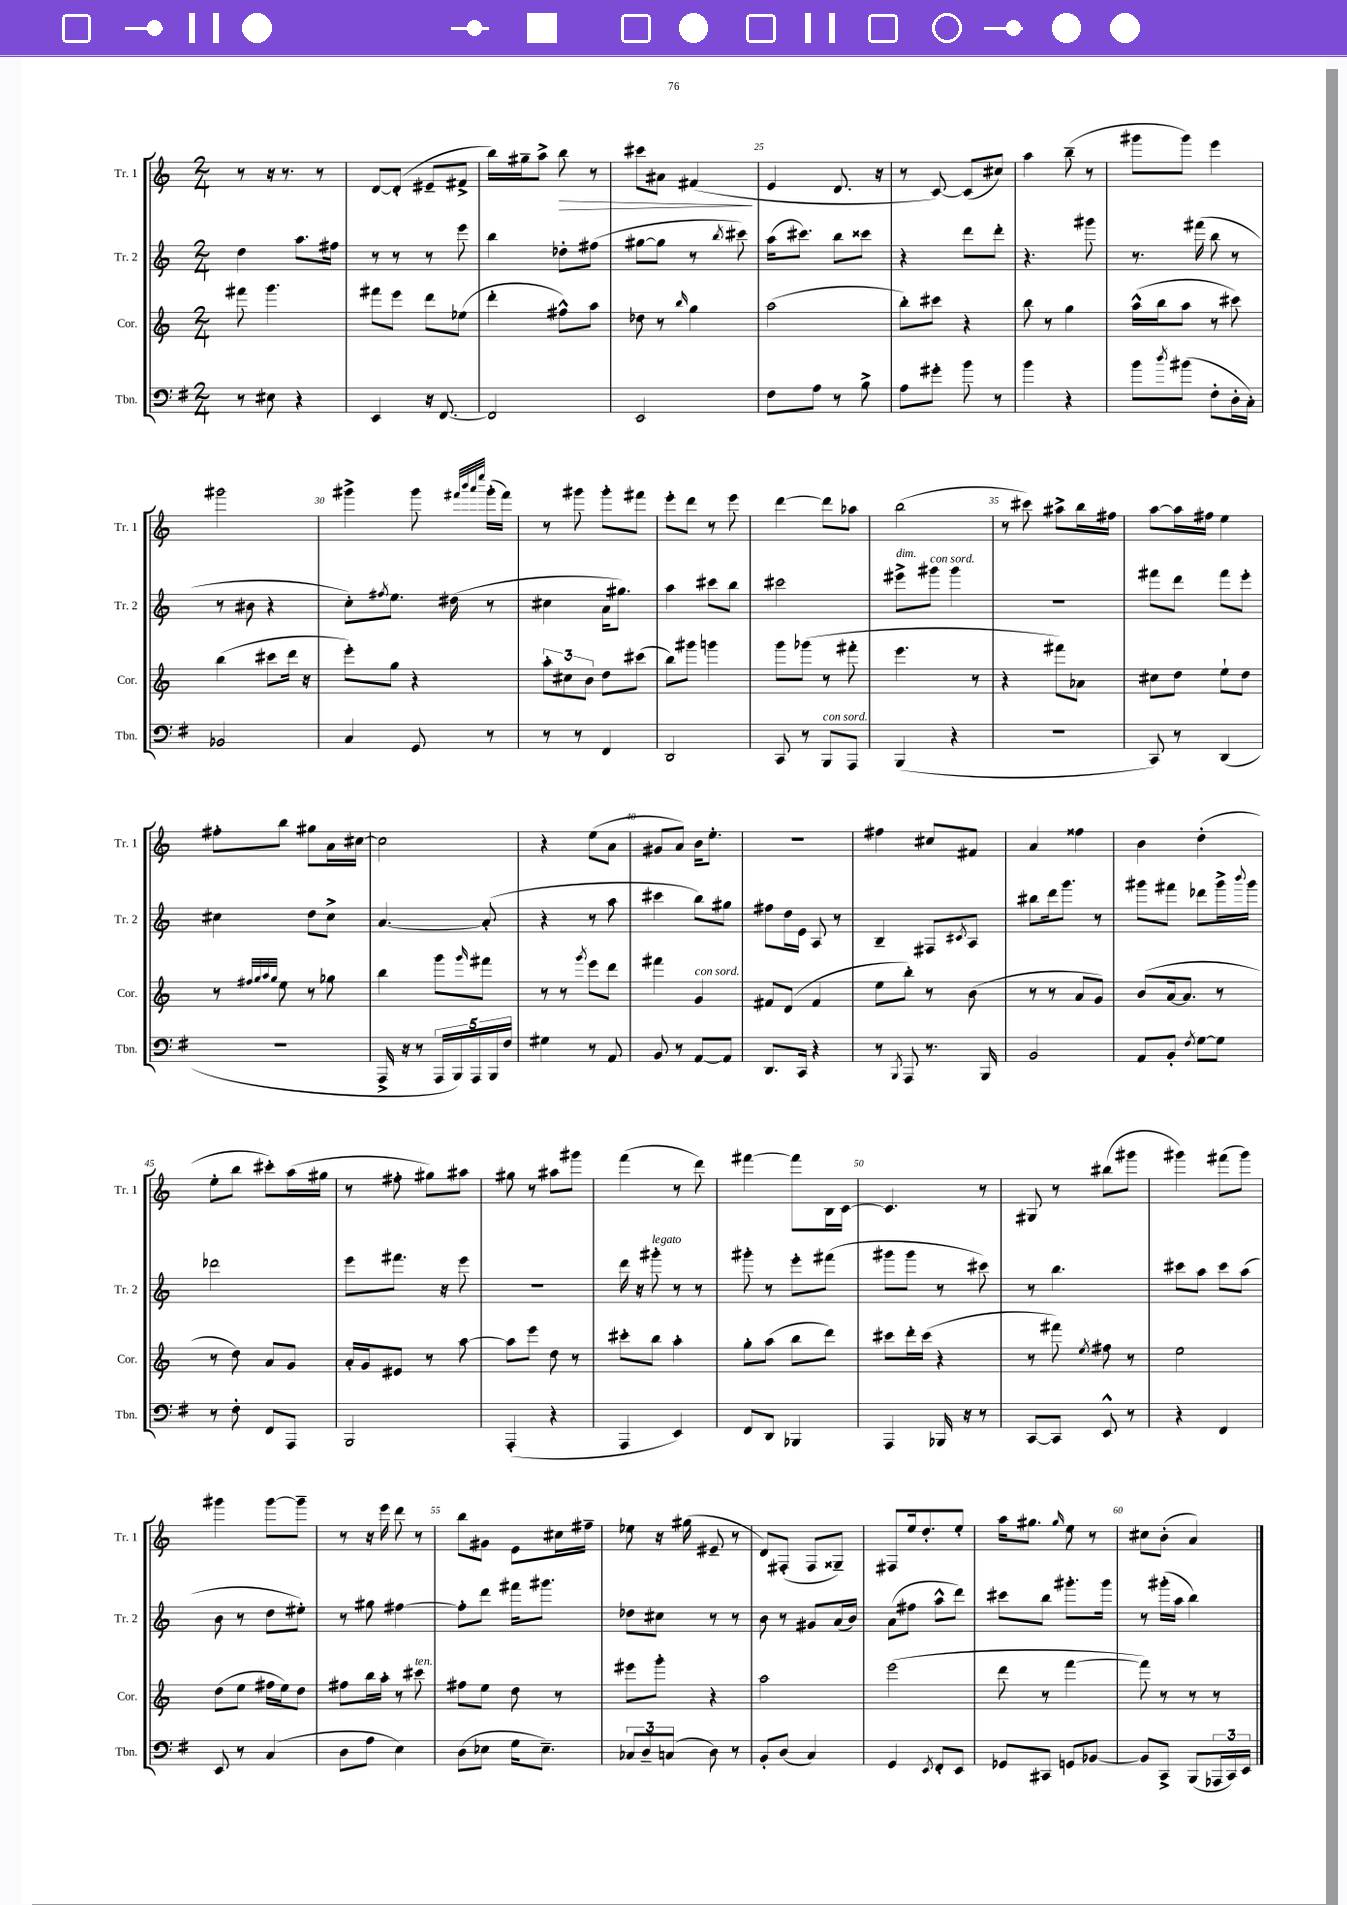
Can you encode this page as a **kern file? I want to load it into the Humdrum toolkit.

**kern	**kern	**kern	**kern	**dynam
*part4	*part3	*part2	*part1	*part1
*staff4	*staff3	*staff2	*staff1	*staff1
*I"Tbn.	*I"Cor.	*I"Tr. 2	*I"Tr. 1	*
*I'Tbn.	*I'Cor.	*I'Tr. 2	*I'Tr. 1	*
*clefF4	*clefG2	*clefG2	*clefG2	*
*k[f#]	*k[]	*k[]	*k[]	*
*M2/4	*M2/4	*M2/4	*M2/4	*
=21	=21	=21	=21	=21
8r	8fff#X\	4dd\	8r	.
8E#X\	4.ggg\	.	16r	.
.	.	.	8.r	.
4r	.	8.aa\L	.	.
.	.	.	8r	.
.	.	16ff#X\Jk	.	.
=22	=22	=22	=22	=22
4EE/	8fff#X\L	8r	[8d/L	.
.	8eee\J	8r	(8d'/J]	.
16r	8ddd\L	8r	8e#X~/L	.
[8.FF#/	.	.	.	.
.	(8ee-X\J	8eee\	8f#X^/J	.
=23	=23	=23	=23	=23
2FF#/]	4ddd'\	4bb\	16bb\LL)	.
.	.	.	16gg#X~\J	.
.	.	.	8aa^\J	.
!	!	!	!	!LO:HP:b
.	8ff#X^^\L)	8dd-X'\L	8bb\	>
.	8aa\J	(8ff#X\J	8r	.
=24	=24	=24	=24	=24
2EE/	8dd-X\	[8gg#X\L	8ccc#X\L	.
.	8r	8gg#\J]	8a#X\J	.
.	16qqbb/	.	.	.
.	4gg\	8r	(4f#X/	.
.	.	8qbb/	.	.
.	.	8ccc#X\)	.	.
.	.	.	.	]
=25	=25	=25	=25	=25
8F#\L	(2aa\	(16aa\KL	4e/	.
.	.	8.ccc#X\J)	.	.
8A\J	.	.	.	.
8r	.	8bb\L	8.d/	.
8B^\	.	8ccc##X\J	.	.
.	.	.	16r	.
=26	=26	=26	=26	=26
8A\L	8bb'\L)	4r	8r	.
8g#X'\J	8ccc#X\J	.	[8c/)	.
8b\	4r	8ddd\L	(8c/L]	.
8r	.	8ddd'\J	8cc#X/J)	.
=27	=27	=27	=27	=27
4b\	8bb\	4.r	4aa\	.
.	8r	.	.	.
4r	4gg\	.	(8bb~\	.
.	.	8ggg#X\	8r	.
=28	=28	=28	=28	=28
8b\L	(16aa^^\LL	8.r	8ggg#X\L	.
.	16bb\J	.	.	.
8qdd/	.	.	.	.
(8b#X\J	8aa\J	.	8ggg#\J)	.
.	.	(16fff#X\	.	.
8F#'\L	8r	8bb\	4eee\	.
16D'\L	8ccc#X\)	8r	.	.
16C'\JJ)	.	.	.	.
!!LO:LB:g=z
=29	=29	=29	=29	=29
2BB-X/	(4bb\	8r	2ggg#X\	.
.	.	8b#X\	.	.
.	8ccc#X\L	4r	.	.
.	16ddd\Jk	.	.	.
.	16r	.	.	.
=30	=30	=30	=30	=30
4C/	8eee'\L)	8cc'\L)	4ggg#X^\	.
.	.	8qff#X/	.	.
.	8gg\J	8.ee\J	.	.
8GG/	4r	.	8ggg#\	.
.	.	(16dd#X\	.	.
.	.	.	32qqfff#X/LLL	.
.	.	.	32qqbbb/	.
.	.	.	32qqaaa/	.
.	.	.	32qqeeee/JJJ	.
8r	.	8r	(16ggg#'\LL	.
.	.	.	16fff#\JJ)	.
=31	=31	=31	=31	=31
8r	12aa'\L	4cc#X\	8r	.
.	12cc#X\	.	.	.
8r	.	.	8ggg#X\	.
.	12b\J	.	.	.
4FF#/	8dd\L	16a\KL	8ggg#'\L	.
.	.	8.gg#X\J)	.	.
.	(8ccc#X\J	.	8fff#X\J	.
=32	=32	=32	=32	=32
2DD/	8bb\L)	4aa\	8eee'\L	.
.	8ggg#X\J	.	8ddd\J	.
.	4gggn\	8ccc#X\L	8r	.
.	.	8bb\J	8eee\	.
=33	=33	=33	=33	=33
8CC/	8ggg\L	2ccc#X\	[4ddd\	.
8r	(8ggg-X\J	.	.	.
!LO:TX:a:i:t=con sord.	!	!	!	!
8BBB/L	8r	.	8ddd\L]	.
8AAA/J	8fff#X'\	.	8aa-X\J	.
=34	=34	=34	=34	=34
!	!	!LO:TX:a:i:t=dim.	!	!
(4BBB/	4.eee\	8eee#X^\L	(2bb\	.
!	!	!LO:TX:a:i:t=con sord.	!	!
.	.	8ggg#X\J	.	.
4r	.	4ggg#\	.	.
.	8r	.	.	.
=35	=35	=35	=35	=35
2r	4r	2r	8r	.
.	.	.	8ccc#X\)	.
.	8fff#X\L)	.	8aa#X^\L	.
.	8a-X\J	.	16bb\L	.
.	.	.	16ff#X\JJ	.
=36	=36	=36	=36	=36
8CC/)	8cc#X\L	8fff#X\L	[8aa\L	.
8r	8dd\J	8ddd\J	16aa\L]	.
.	.	.	16ff#X\JJ	.
(4DD/	8ee`\L	8fff#\L	4ee\	.
.	8dd\J	8eee'\J	.	.
!!LO:LB:g=z
=37	=37	=37	=37	=37
2r	8r	4cc#X\	8ff#X'\L	.
.	32qqff#X/LLL	.	.	.
.	32qqgg/	.	.	.
.	32qqaa/	.	.	.
.	32qqgg/JJJ	.	.	.
.	8ee\	.	8bb\J	.
.	8r	8dd\L	8gg#X\L	.
.	8gg-X\	8cc#^\J	16a\L	.
.	.	.	[16cc#X\JJ	.
=38	=38	=38	=38	=38
16AAA^/	4bb\	[4.a/	2cc#\]	.
16r	.	.	.	.
8r	.	.	.	.
20AAA/LL	8ggg\L	.	.	.
20BBB/)	.	.	.	.
20AAA/	.	.	.	.
.	16qqggg/	.	.	.
.	8fff#X\J	(8a'/]	.	.
20BBB/	.	.	.	.
20F#/JJ	.	.	.	.
=39	=39	=39	=39	=39
4G#X\	8r	4r	4r	.
.	8r	.	.	.
.	8qggg/	.	.	.
8r	8eee\L	8r	(8ee\L	.
8AA/	8ddd\J	8aa\	8a\J	.
=40	=40	=40	=40	=40
8BB/	4fff#X\	4ccc#X\	8g#X/L	.
8r	.	.	8a/J)	.
!	!LO:TX:a:i:t=con sord.	!	!	!
[8AA/L	4g/	8bb\L)	16b\KL	.
.	.	.	8.ee'\J	.
8AA/J]	.	8gg#X\J	.	.
=41	=41	=41	=41	=41
8.DD/L	8f#X/L	8ff#X\L	2r	.
.	(8d/J	16dd\L	.	.
16CC/Jk	.	16e\JJ	.	.
4r	4f#/	8A/	.	.
.	.	8r	.	.
=42	=42	=42	=42	=42
8r	8ee\L	4B~/	4ff#X\	.
8qBBB/	.	.	.	.
8AAA/	8bb'\J)	.	.	.
8.r	8r	8F#X/L	8cc#X/L	.
.	.	8qc#X/	.	.
.	(8b\	8A/J	8f#X/J	.
16BBB/	.	.	.	.
=43	=43	=43	=43	=43
2BB/	8r	8bb#X\L	4a/	.
.	8r	16ddd\k	.	.
.	.	8.ggg\J	.	.
.	8a/L	.	4ff##X\	.
.	8g/J)	8r	.	.
=44	=44	=44	=44	=44
8AA/L	(8b/L	8ggg#X\L	4b\	.
8BB'/J	[16a/k	8fff#X\J	.	.
.	8.a/J]	.	.	.
8qF#/	.	.	.	.
[8G\L	.	8ddd-X\L	(4dd'\	.
8G\J]	8r	16ggg#^\L	.	.
.	.	8qqbbb/	.	.
.	.	16ggg#\JJ	.	.
!!LO:LB:g=z
=45	=45	=45	=45	=45
8r	8r	2ddd-X\	8ee'\L	.
8F#'\	8dd\)	.	8bb\J	.
8FF#/L	8a/L	.	8ccc#X'\L)	.
8AAA/J	8g/J	.	(16aa\L	.
.	.	.	16gg#X\JJ	.
=46	=46	=46	=46	=46
2BBB/	16a'/LL	8eee\L	8r	.
.	16g/J	.	.	.
.	8e#X/J	8.fff#X\J	8ff#X'\	.
.	8r	.	8gg#X\L)	.
.	.	16r	.	.
.	[8aa\	8eee\	8aa#X\J	.
=47	=47	=47	=47	=47
(4AAA'/	8aa\L]	2r	8gg#X\	.
.	8eee\J	.	8r	.
4r	8dd\	.	8aa#X\L	.
.	8r	.	8ggg#X\J	.
=48	=48	=48	=48	=48
4AAA/	8ccc#X'\L	16ddd\	(4fff\	.
.	.	16r	.	.
!	!	!LO:TX:a:i:t=legato	!	!
.	8bb\J	8ggg#X'\	.	.
4EE/)	4aa'\	8r	8r	.
.	.	8r	8ddd\)	.
=49	=49	=49	=49	=49
8FF#/L	8gg'\L	8ggg#X'\	[4fff#X\	.
8DD/J	(8aa\J	8r	.	.
4BBB-X/	8bb\L	8eee'\L	8fff#\L]	.
.	8ddd\J)	(8fff#X\J	16B\L	.
.	.	.	[16c\JJ	.
=50	=50	=50	=50	=50
4AAA/	8ccc#X\L	8ggg#X\L	4.c/]	.
.	16ddd'\L	8ggg#\J	.	.
.	(16ccc#\JJ	.	.	.
16BBB-X/	4r	8r	.	.
16r	.	.	.	.
8r	.	8ccc#X\)	8r	.
=51	=51	=51	=51	=51
[8CC/L	8r	8r	8G#X/	.
8CC/J]	8fff#X\)	4.bb\	8r	.
.	8qee/	.	.	.
8EE^^/	8ff#X\	.	(8bb#X\L	.
8r	8r	.	8ggg#X\J	.
=52	=52	=52	=52	=52
4r	2ee\	8ccc#X\L	4ggg#X\)	.
.	.	8aa\J	.	.
4FF#/	.	8ccc#\L	(8fff#X\L	.
.	.	(8aa\J	8ggg#\J)	.
!!LO:LB:g=z
=53	=53	=53	=53	=53
8EE/	(8dd\L	8b\	4ggg#X\	.
8r	8ee\J	8r	.	.
(4C/	16ff#X\LL	8dd\L	[8ggg#\L	.
.	16ee\J)	.	.	.
.	8dd\J	8ee#X'\J)	8ggg#~\J]	.
=54	=54	=54	=54	=54
8D\L	8ff#X\L	8r	8r	.
8A\J	16bb\L	8gg#X\	16r	.
.	16aa'\JJ	.	16eee\	.
4E\)	8r	[4ff#X\	8ddd\	.
!	!LO:TX:a:i:t=ten.	!	!	!
.	8ccc#X\	.	8r	.
=55	=55	=55	=55	=55
(8D\L	8ff#X\L	8ff#'\L]	8bb\L	.
8E-X\J	8ee\J	8ddd\J	8g#X\J	.
16G\KL	8dd\	16fff#X\KL	8e\L	.
8.E-~\J)	.	8.ggg#X\J	.	.
.	8r	.	16cc#X\L	.
.	.	.	16ff#X~\JJ	.
=56	=56	=56	=56	=56
12C-X/L	8eee#X\L	8dd-X\L	8ee-X\	.
12D~/	.	.	.	.
.	8ggg'\J	8cc#X\J	16r	.
(12Cn/J	.	.	.	.
.	.	.	(16gg#X\	.
8D\)	4r	8r	8e#X~/	.
8r	.	8r	8r	.
=57	=57	=57	=57	=57
8BB'/L	2aa\	8b\	8d/L)	.
(8D/J	.	8r	(8F#X'/J	.
4C/)	.	8g#X/L	8F#/L	.
.	.	(16a/L	8G##X~/J)	.
.	.	16b/JJ)	.	.
=58	=58	=58	=58	=58
4GG/	(2eee\	(8a\L	8F#X/L	.
.	.	8ff#X\J	16ee/k	.
.	.	.	8.dd'/	.
8qEE/	.	.	.	.
8FF#'/L	.	8aa^^\L	.	.
8EE/J	.	8ddd\J)	8ee'/J	.
=59	=59	=59	=59	=59
8GG-X/L	8ddd\	8ccc#X\L	16aa\KL	.
.	.	.	8.gg#X\J	.
8CC#X/J	8r	8bb\J	.	.
.	.	.	16qqgg#/	.
8GGn/L	[4fff\	8.ggg#X'\L	8ee\	.
[8BB-X/J	.	.	8r	.
.	.	16ggg#\Jk	.	.
=60	=60	=60	=60	=60
8BB-/L]	8fff\])	8r	8cc#X\L	.
8CC^/J	8r	(16ggg#X'\LL	(8b'\J	.
.	.	16aa\JJ	.	.
(8BBB/L	8r	4bb\)	4a/)	.
24AAA-X/L	8r	.	.	.
24CC/)	.	.	.	.
24EE/JJ	.	.	.	.
==	==	==	==	==
*-	*-	*-	*-	*-
